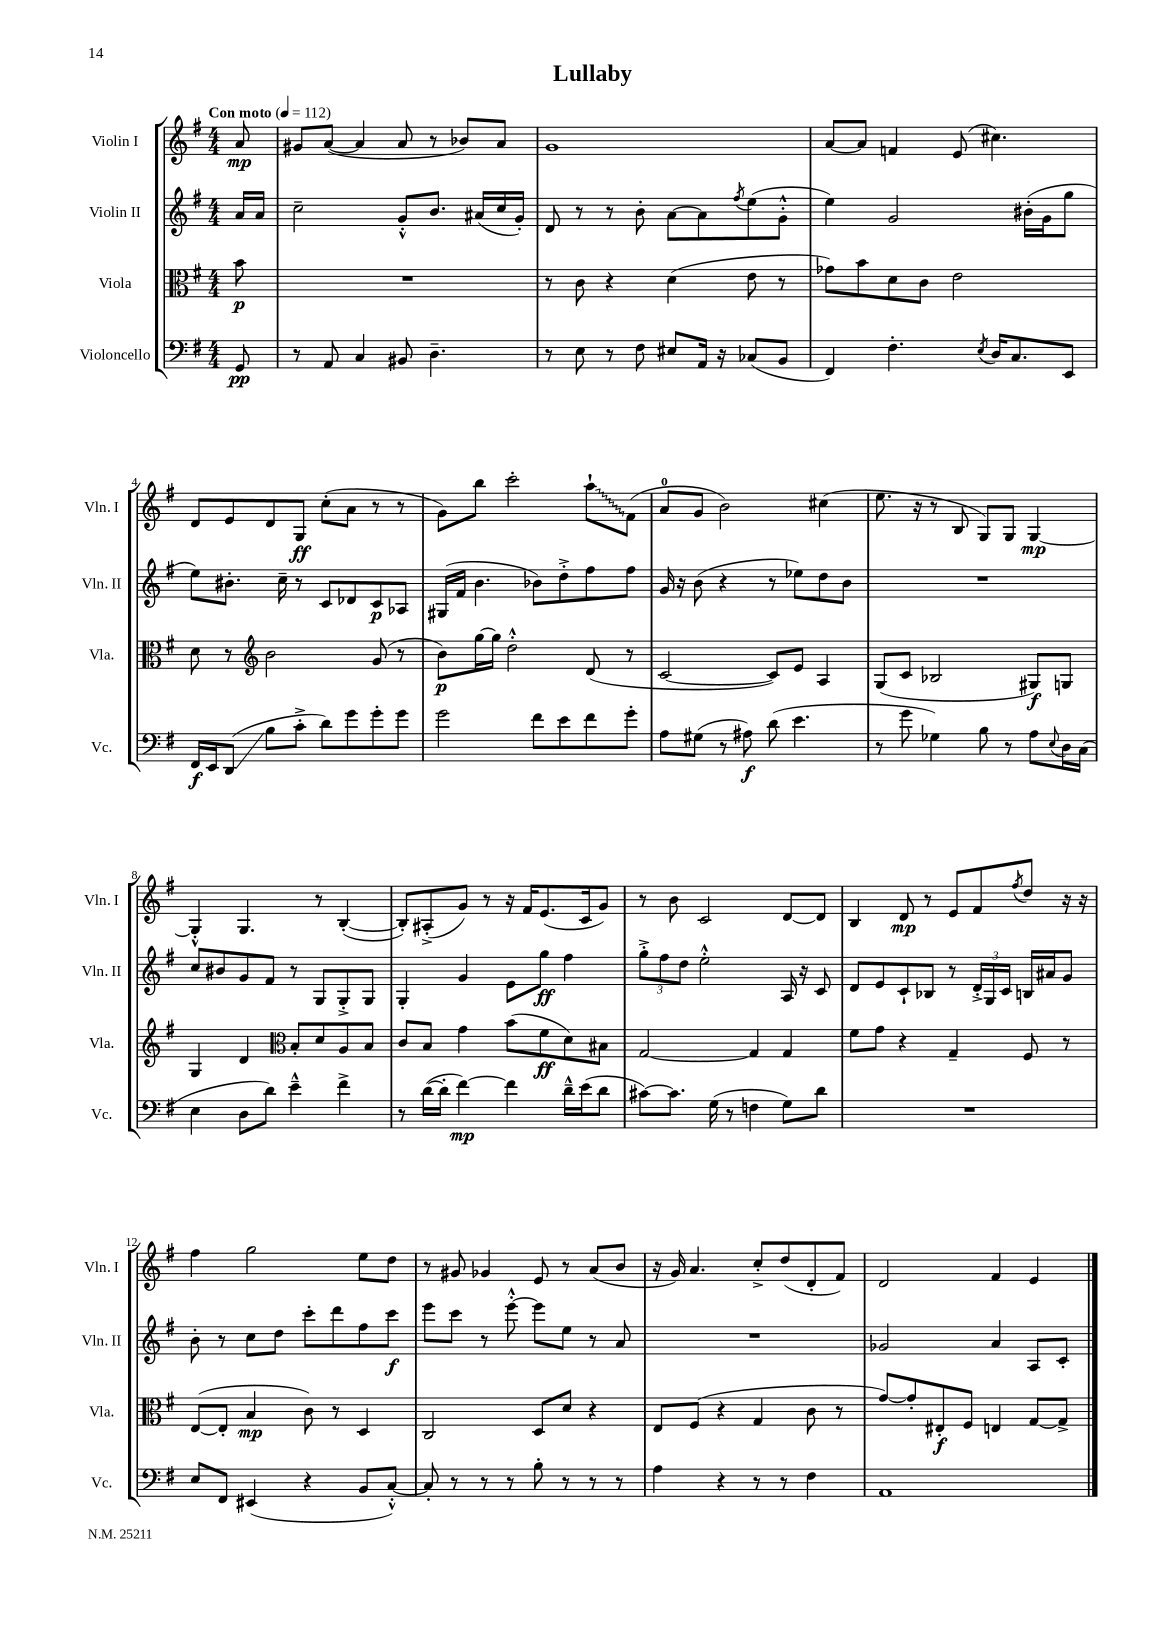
\header { title = "Lullaby" }
<<
\new StaffGroup <<
\new Staff = "s0" \with { instrumentName = "Violin I" shortInstrumentName = "Vln. I" } {
    \clef treble \key g \major \numericTimeSignature \time 4/4 \partial 8 \tempo "Con moto" 4 = 112
    a'8\mp |
    gis'8 a'8~( a'4 a'8 r8 bes'8) a'8 |
    g'1 |
    a'8~ a'8 f'4 e'8( cis''4.) |
    d'8 e'8 d'8 g8\ff c''8-.( a'8 r8 r8 |
    g'8) b''8 c'''2-. \once \override Glissando.style = #'zigzag a''8-!\glissando fis'8( |
    a'8-0 g'8 b'2) cis''4( |
    e''8. r16 r8 b8 g8) g8 g4~\mp |
    g4-.-^ g4. r8 b4~-.( |
    b8-.) ais8-.->( g'8) r8 r16 fis'16 e'8.( c'16 g'8) |
    r8 b'8 c'2 d'8~ d'8 |
    b4 d'8\mp r8 e'8 fis'8 \acciaccatura { fis''8 } d''8 r16 r16 |
    fis''4 g''2 e''8 d''8 |
    r8 gis'8 ges'4 e'8 r8 a'8( b'8 |
    r16 g'16) a'4. c''8-.-> d''8( d'8-. fis'8) |
    d'2 fis'4 e'4 \bar "|." |
}
\new Staff = "s1" \with { instrumentName = "Violin II" shortInstrumentName = "Vln. II" } {
    \clef treble \key g \major \numericTimeSignature \time 4/4 \partial 8
    a'16 a'16 |
    c''2-- g'8-.-^ b'8. ais'16( c''16 g'16-.) |
    d'8 r8 r8 b'8-. a'8~ a'8 \acciaccatura { fis''8 } e''8( g'8-.-^ |
    e''4) g'2 bis'16-.( g'16 g''8 |
    e''8) bis'8.-. c''16-- r8 c'8 des'8 c'8\p aes8 |
    gis16( fis'16 b'4. bes'8) d''8-.-> fis''8 fis''8 |
    g'16 r16 b'8( r4 r8 ees''8) d''8 b'8 |
    R1 |
    c''8 bis'8 g'8 fis'8 r8 g8 g8-.-> g8 |
    g4-. g'4 e'8 g''8\ff fis''4 |
    \tuplet 3/2 { g''8-.-> fis''8 d''8 } e''2-.-^ a16 r16 c'8 |
    d'8 e'8 c'8-! bes8 r8 \tuplet 3/2 { d'16-.-> g16 c'16 } b16 ais'16 g'8 |
    b'8-. r8 c''8 d''8 c'''8-. d'''8 fis''8 c'''8\f |
    e'''8 c'''8 r8 e'''8~-.-^ e'''8 e''8 r8 a'8 |
    R1 |
    ges'2 a'4 a8 c'8-. \bar "|." |
}
\new Staff = "s2" \with { instrumentName = "Viola" shortInstrumentName = "Vla." } {
    \clef alto \key g \major \numericTimeSignature \time 4/4 \partial 8
    b'8\p |
    R1 |
    r8 c'8 r4 d'4( e'8 r8 |
    ges'8) b'8 d'8 c'8 e'2 |
    d'8 r8 \clef treble b'2 g'8( r8 |
    b'8\p) g''16~ g''16 d''2-.-^ d'8( r8 |
    c'2~ c'8) e'8 a4 |
    g8( c'8 bes2 gis8\f) g8 |
    g4 d'4 \clef alto b8-. d'8 a8 b8 |
    c'8 b8 g'4 b'8( fis'8\ff d'8) bis8 |
    g2~ g4 g4 |
    fis'8 g'8 r4 g4-- fis8 r8 |
    e8~( e8-. b4\mp c'8) r8 d4 |
    c2 d8 d'8 r4 |
    e8 fis8( r4 g4 c'8 r8 |
    g'8~) g'8-. eis8-.\f fis8 e4 g8~ g8-> \bar "|." |
}
\new Staff = "s3" \with { instrumentName = "Violoncello" shortInstrumentName = "Vc." } {
    \clef bass \key g \major \numericTimeSignature \time 4/4 \partial 8
    g,8\pp |
    r8 a,8 c4 bis,8 d4.-- |
    r8 e8 r8 fis8 eis8 a,16 r16 ces8( b,8 |
    fis,4) fis4.-. \acciaccatura { e8 } d16 c8. e,8 |
    fis,16\f e,16 d,8\glissando( b8 c'8-.-> d'8) g'8 g'8-. g'8 |
    g'2 fis'8 e'8 fis'8 g'8-. |
    a8 gis8( r8 ais8\f) d'8( e'4. |
    r8 g'8 ges4) b8 r8 a8 \appoggiatura { e8 } d16 c16( |
    e4 d8 d'8) e'4---^ fis'4-> |
    r8 d'16~( d'16-. fis'4~\mp) fis'4 d'16---^ e'16( d'8 |
    cis'8~) cis'8. g16( r8 f4 g8) d'8 |
    R1 |
    e8 fis,8 eis,4( r4 b,8 c8~-.-^) |
    c8-. r8 r8 r8 b8-. r8 r8 r8 |
    a4 r4 r8 r8 fis4 |
    a,1 \bar "|." |
}
>>
>>
